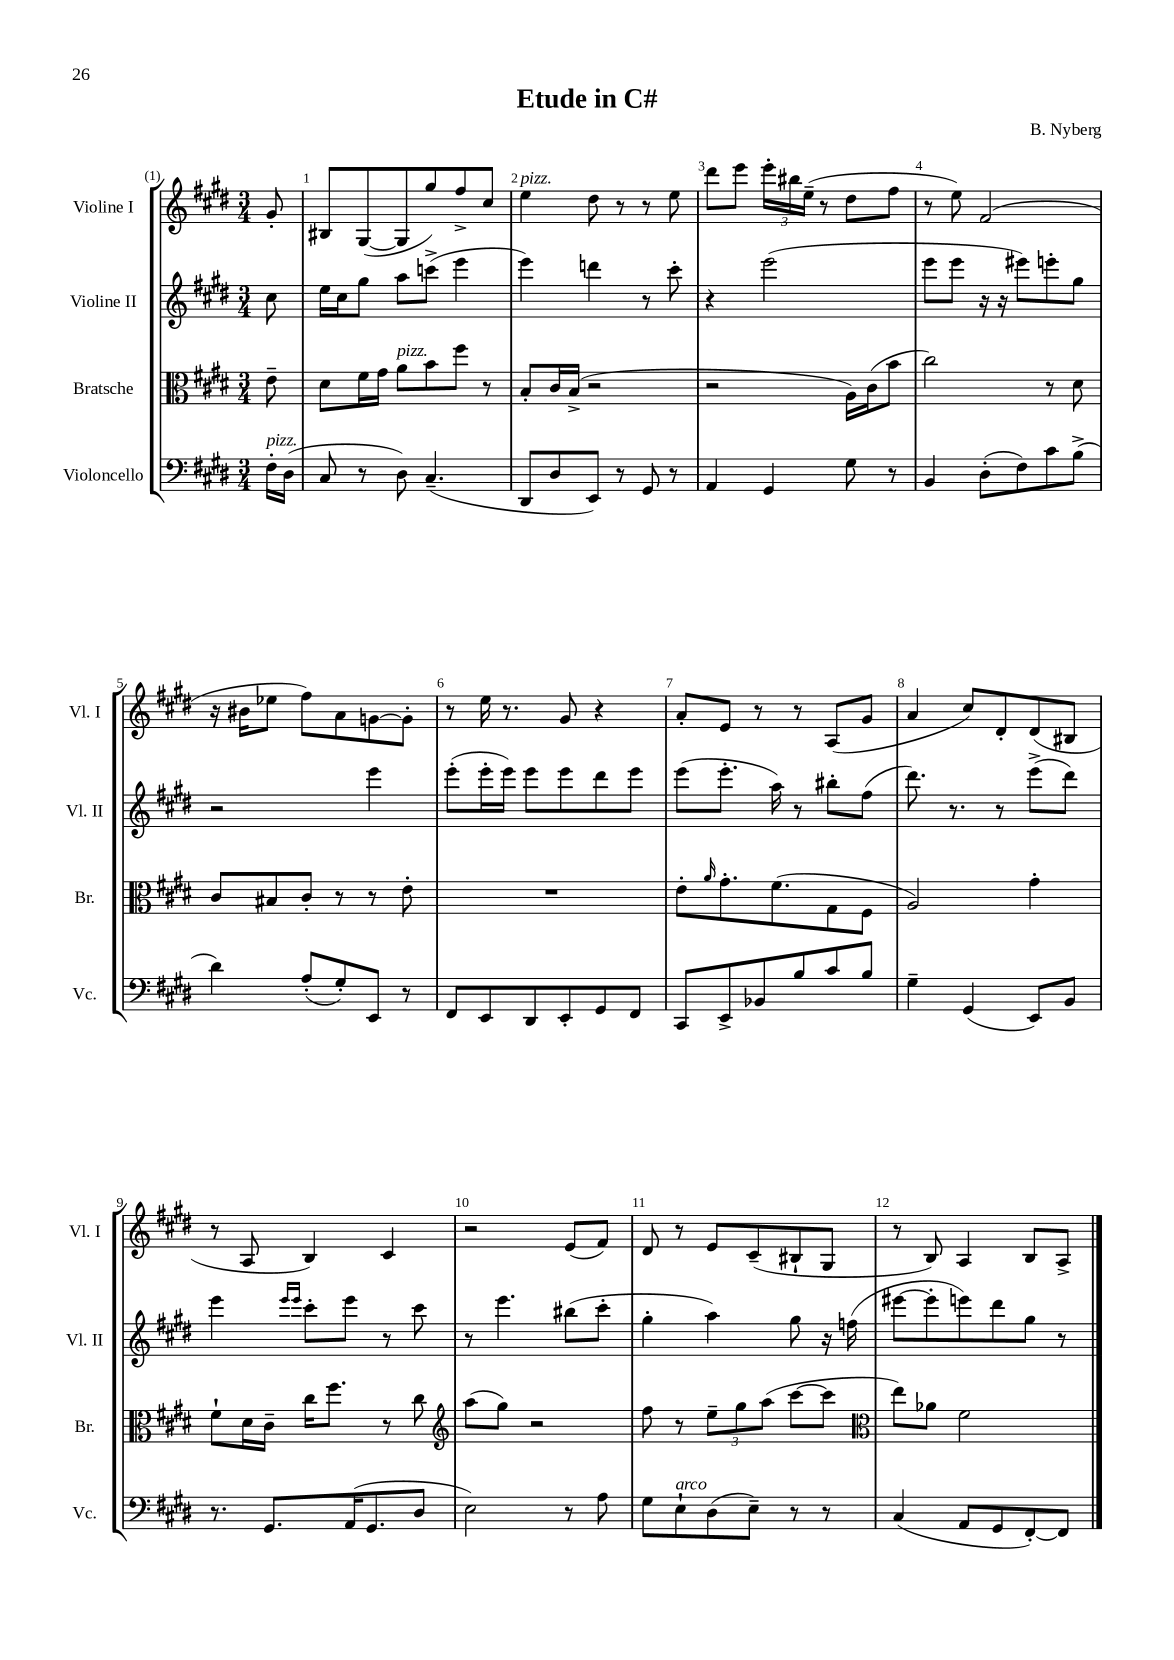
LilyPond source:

\header { title = "Etude in C#" composer = "B. Nyberg" }
<<
\new StaffGroup <<
\new Staff = "s0" \with { instrumentName = "Violine I" shortInstrumentName = "Vl. I" } {
    \clef treble \key e \major \numericTimeSignature \time 3/4 \partial 8
    gis'8-. |
    bis8 gis8~( gis8 gis''8) fis''8-> cis''8 |
    e''4^\markup { \italic "pizz." } dis''8 r8 r8 e''8 |
    dis'''8 e'''8 \tuplet 3/2 { e'''16-. bis''16 e''16--( } r8 dis''8 fis''8 |
    r8 e''8) fis'2( |
    r16 bis'16 ees''8 fis''8) a'8 g'8~ g'8-. |
    r8 e''16 r8. gis'8 r4 |
    a'8-. e'8 r8 r8 a8( gis'8 |
    a'4 cis''8) dis'8-. dis'8( bis8 |
    r8 a8 b4) cis'4 |
    r2 e'8( fis'8) |
    dis'8 r8 e'8 cis'8--( bis8-! gis8 |
    r8 b8) a4 b8 a8-> \bar "|." |
}
\new Staff = "s1" \with { instrumentName = "Violine II" shortInstrumentName = "Vl. II" } {
    \clef treble \key e \major \numericTimeSignature \time 3/4 \partial 8
    cis''8 |
    e''16 cis''16 gis''8 a''8 c'''8->( e'''4 |
    e'''4) d'''4 r8 cis'''8-. |
    r4 e'''2( |
    e'''8 e'''8 r16 r16 eis'''8) e'''8-. gis''8 |
    r2 e'''4 |
    e'''8-.( e'''16-. e'''16) e'''8 e'''8 dis'''8 e'''8 |
    e'''8( e'''8.-. a''16) r8 bis''8-. fis''8( |
    dis'''8.) r8. r8 e'''8->( dis'''8) |
    e'''4 \grace { e'''16 e'''16 } cis'''8-. e'''8 r8 cis'''8 |
    r8 e'''4. bis''8( cis'''8-. |
    gis''4-. a''4) gis''8 r16 f''16( |
    eis'''8~ eis'''8-. e'''8) dis'''8 gis''8 r8 \bar "|." |
}
\new Staff = "s2" \with { instrumentName = "Bratsche" shortInstrumentName = "Br." } {
    \clef alto \key e \major \numericTimeSignature \time 3/4 \partial 8
    e'8-- |
    dis'8 fis'16 gis'16 a'8^\markup { \italic "pizz." } b'8 fis''8 r8 |
    b8-. cis'16 b16->( r2 |
    r2 a16) cis'16( b'8 |
    cis''2) r8 dis'8 |
    cis'8 bis8 cis'8-. r8 r8 e'8-. |
    R2. |
    e'8-. \grace { a'16 } gis'8.-. fis'8.( gis8 fis8 |
    a2) gis'4-. |
    fis'8-! dis'16 cis'16-- cis''16 fis''8. r8 cis''8 |
    \clef treble a''8( gis''8) r2 |
    fis''8 r8 \tuplet 3/2 { e''8-- gis''8 a''8( } cis'''8~ cis'''8 |
    \clef alto e''8) aes'8 fis'2 \bar "|." |
}
\new Staff = "s3" \with { instrumentName = "Violoncello" shortInstrumentName = "Vc." } {
    \clef bass \key e \major \numericTimeSignature \time 3/4 \partial 8
    fis16-.^\markup { \italic "pizz." } dis16( |
    cis8 r8 dis8) cis4.--( |
    dis,8 dis8 e,8) r8 gis,8 r8 |
    a,4 gis,4 gis8 r8 |
    b,4 dis8-.( fis8) cis'8 b8->( |
    dis'4) a8-.( gis8-.) e,8 r8 |
    fis,8 e,8 dis,8 e,8-. gis,8 fis,8 |
    cis,8 e,8-> bes,8 b8 cis'8 b8 |
    gis4-- gis,4( e,8) b,8 |
    r8. gis,8. a,16( gis,8. dis8 |
    e2) r8 a8 |
    gis8 e8-!^\markup { \italic "arco" } dis8( e8--) r8 r8 |
    cis4( a,8 gis,8 fis,8~-.) fis,8 \bar "|." |
}
>>
>>
\layout { \context { \Score \override BarNumber.break-visibility = ##(#f #t #t) barNumberVisibility = #all-bar-numbers-visible } }
